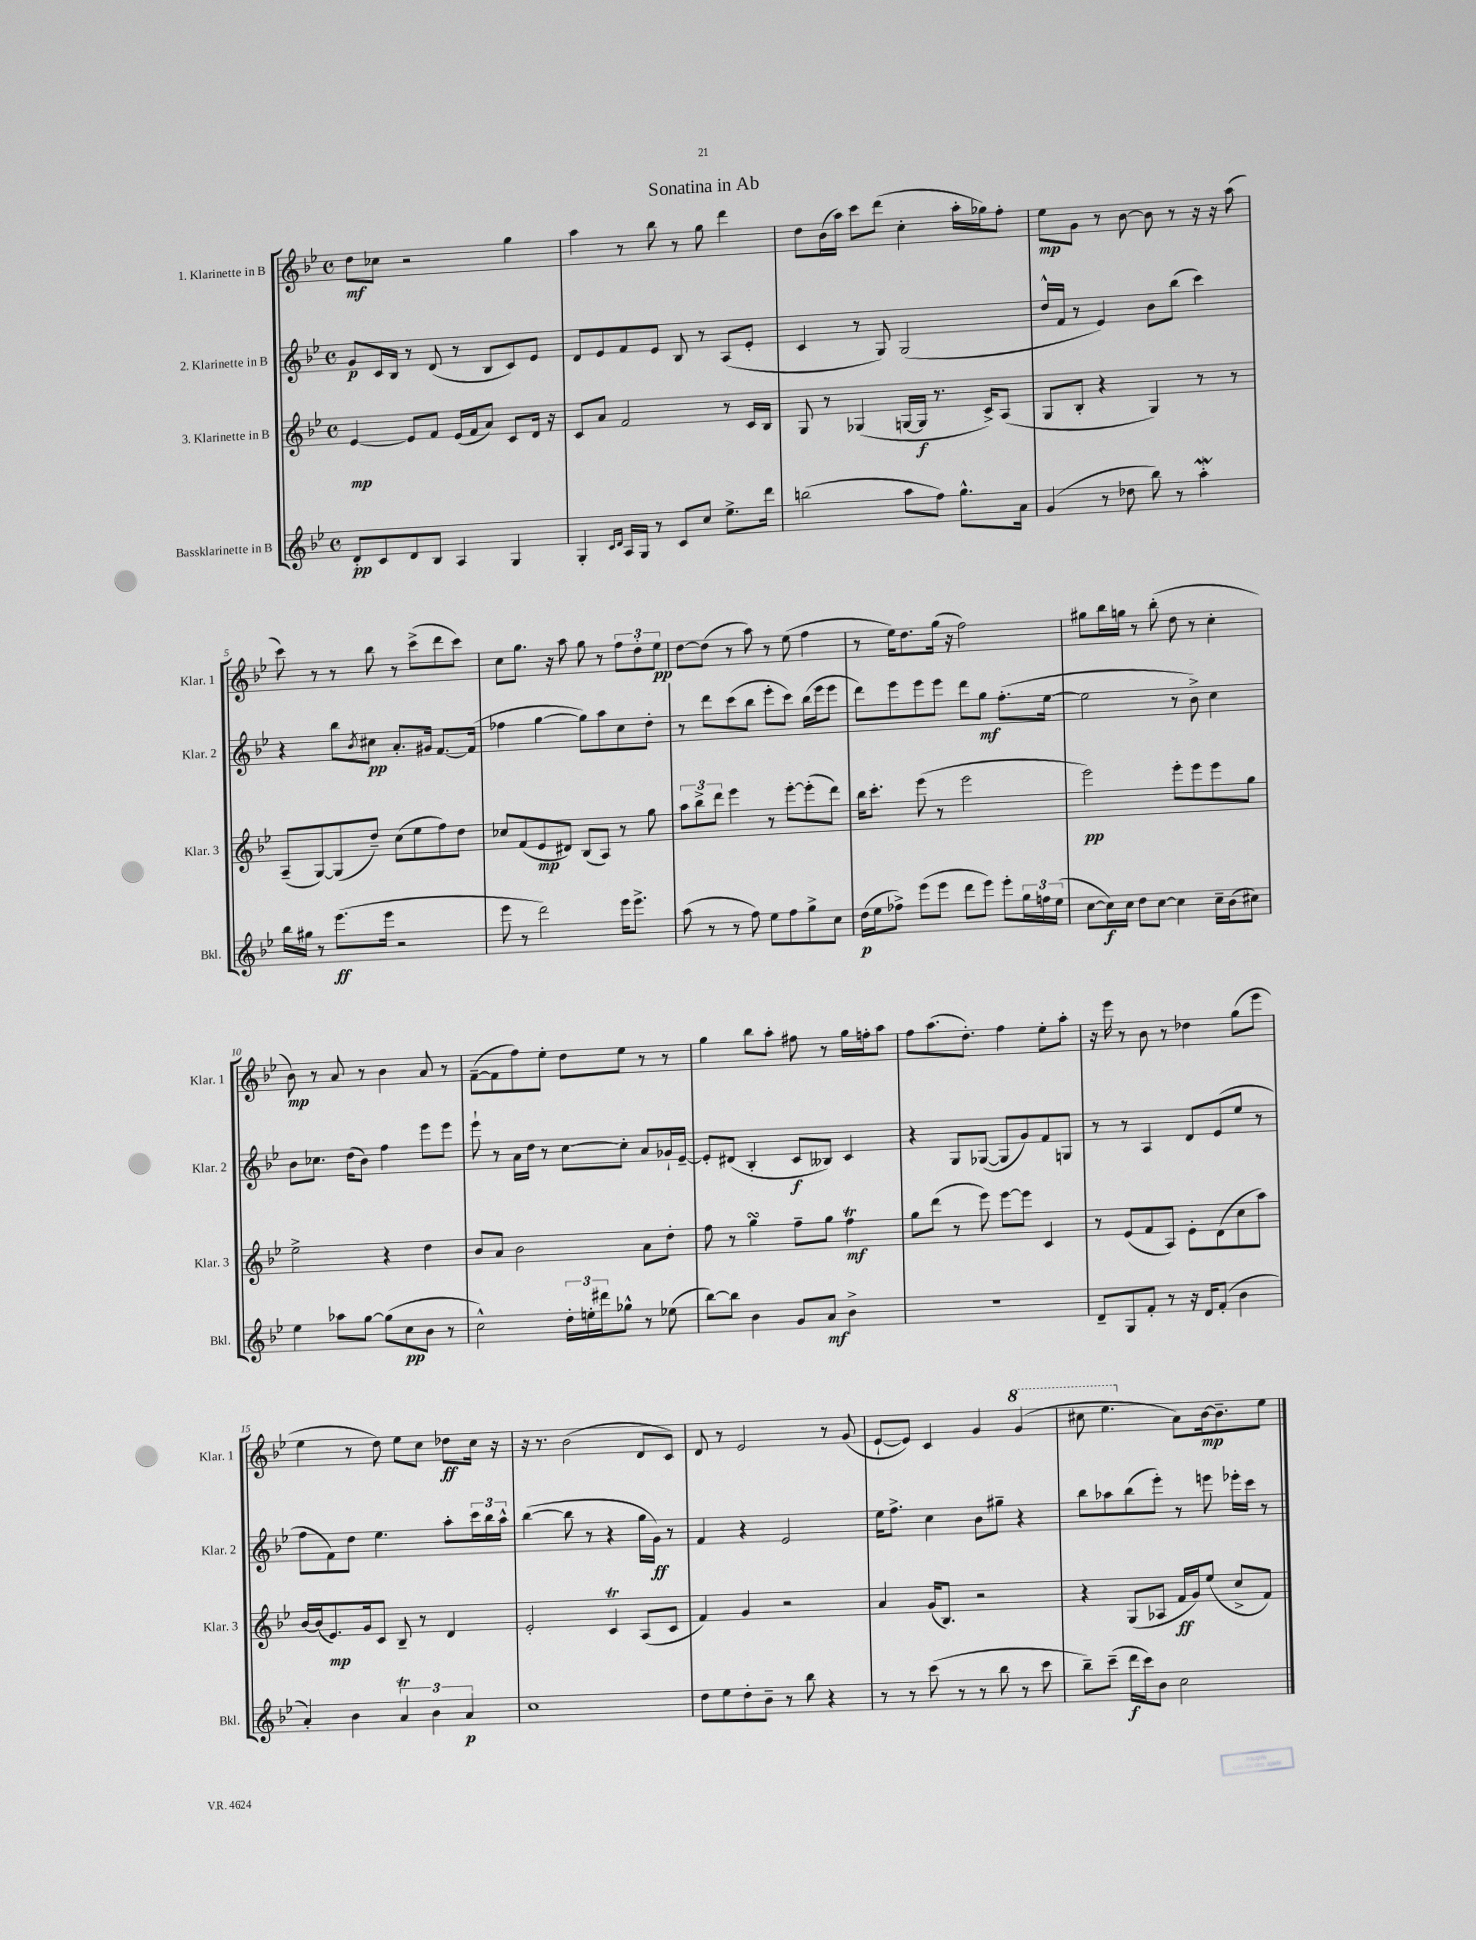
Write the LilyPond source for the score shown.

\header { title = "Sonatina in Ab" }
<<
\new StaffGroup <<
\new Staff = "s0" \with { instrumentName = "1. Klarinette in B" shortInstrumentName = "Klar. 1" } {
    \clef treble \key bes \major \defaultTimeSignature \time 4/4
    d''8\mf ces''8 r2 g''4 |
    a''4 r8 bes''8 r8 g''8 d'''4 |
    d''8 bes'16( a''16) c'''8 d'''8( c''4-. a''16-. ges''16) f''8-. |
    ees''8\mp g'8 r8 bes'8~ bes'8 r8 r16 r16 a''8( |
    c'''8) r8 r8 bes''8 r8 c'''8->( d'''8 c'''8) |
    c''8 g''8. r16 a''8 g''8 r8 \tuplet 3/2 { f''8 d''8-. ees''8\pp } |
    d''8~ d''8( r8 a''8) r8 ees''8( f''4 |
    r8 ees''16) d''8. g''16( r16 f''2) |
    gis''8 bes''16 g''16 r8 bes''8-.( d''8 r8 c''4-. |
    bes'8\mp) r8 a'8 r8 bes'4 a'8 r8 |
    f'8~--( f'8 f''8) ees''8-. d''8 ees''8 r8 r8 |
    g''4 bes''8 a''8-. fis''8 r8 g''16 f''16-. a''8 |
    f''8 a''8.( d''8.-.) f''4 ees''8-. a''8-. |
    r16 ees'''16 r8 bes'8 r8 des''4 g''8( ees'''8 |
    ees''4 r8 d''8) ees''8 c''8 des''8\ff c''16 r16 |
    r16 r8. bes'2( d'8 c'8) |
    d'8 r8 ees'2 r8 g'8( |
    ees'8~-! ees'8) c'4 g'4 \ottava #1 g''4( |
    cis'''8 ees'''4. \ottava #0 a'8) bes'16~\mp bes'8.-- ees''8 \bar "|." |
}
\new Staff = "s1" \with { instrumentName = "2. Klarinette in B" shortInstrumentName = "Klar. 2" } {
    \clef treble \key bes \major \defaultTimeSignature \time 4/4
    g'8\p c'16 bes16 r8 d'8( r8 bes8 c'8) ees'8 |
    d'8 ees'8 f'8 ees'8 bes8 r8 a8( ees'8-. |
    c'4 r8 g8) g2( |
    d''16-^ f'16 r8 ees'4) bes'8 bes''8( c'''4) |
    r4 bes''8 \acciaccatura { bes'8 } cis''8\pp a'8.-. gis'16 f'8.~ f'16( |
    fes''4 g''4~ g''8) a''8 c''8 d''8-. |
    r8 d'''8 c'''8( bes''8 ees'''8-. c'''8) bes''16( ees'''16 ees'''8 |
    d'''8) ees'''8 ees'''8 ees'''8 d'''8 g''8\mf f''8.-.( ees''16~ |
    ees''2 r8 bes'8->) c''4 |
    bes'8 ces''8. d''16( bes'8) f''4 ees'''8 ees'''8 |
    ees'''8-! r8 a'16 d''16 r8 c''8~ c''8-. a'8 ges'16-! ees'16~-- |
    ees'8-. dis'8( bes4-. c'8\f beses8) c'4 |
    r4 g8 ges8~( ges8 g'8) f'8 g8 |
    r8 r8 a4 d'8 ees'8( ees''8 r8 |
    f''8 f'8) d''8 ees''4. a''8-. \tuplet 3/2 { c'''16 bes''16 a''16-^ } |
    bes''4~( bes''8 r8 r4 g''16 g'16\ff) r8 |
    f'4 r4 ees'2 |
    ees''16 f''8.-> c''4 bes'8 gis''8-- r4 |
    bes''8 aes''8 bes''8( ees'''8-.) r8 e'''8 ees'''16-. c'''16 r8 \bar "|." |
}
\new Staff = "s2" \with { instrumentName = "3. Klarinette in B" shortInstrumentName = "Klar. 3" } {
    \clef treble \key bes \major \defaultTimeSignature \time 4/4
    ees'4~\mp ees'8 f'8 ees'16( f'16 a'8) c'8 d'16 r16 |
    c'8 a'8 f'2 r8 c'16 bes16 |
    g8 r8 ges4( g16~ g16\f r8. c'16->) a8( |
    g8 bes8-. r4 g4) r8 r8 |
    a8--( g8~) g8( d''8--) c''8( ees''8 f''8) d''8 |
    ces''8 f'8( ees'8\mp dis'8) bes8( a8) r8 g''8 |
    \tuplet 3/2 { a''8 bes''8-> d'''8 } ees'''4 r8 ees'''8~-. ees'''8-.( d'''8) |
    bes''16 c'''8.-. ees'''8( r8 ees'''2 |
    ees'''2\pp) ees'''8-. ees'''8 ees'''8 g''8 |
    ees''2-> r4 d''4 |
    bes'8 a'8 bes'2 a'8 d''8-. |
    f''8 r8 g''4\turn f''8-- g''8 f''4\trill\mf |
    g''8 d'''8( r8 ees'''8) ees'''8~ ees'''8 c'4 |
    r8 ees'8( f'8 a8) ees'8-. d'8( c''8 a''8) |
    bes'16~ bes'16( ees'8.\mp) g'16 c'8 bes8-- r8 d'4 |
    ees'2-. c'4\trill a8( c'8 |
    f'4) g'4 r2 |
    a'4 g'16( bes8.) r2 |
    r4 g8( aes8 f'16\ff g'16) ees''8( c''8-> f'8) \bar "|." |
}
\new Staff = "s3" \with { instrumentName = "Bassklarinette in B" shortInstrumentName = "Bkl." } {
    \clef treble \key bes \major \defaultTimeSignature \time 4/4
    d'8-.\pp c'8 d'8 bes8 a4 g4 |
    g4-. \grace { c'16 d'16 } a16 g16 r8 c'8 c''8 ees''8.-> d'''16 |
    b''2( a''8 f''8) g''8.-^ a'16 |
    g'4( r8 des''8 bes''8) r8 a''4-.\mordent |
    bes''16 gis''16 r8 ees'''8.\ff( ees'''16 r2 |
    ees'''8 r8 d'''2) ees'''16 ees'''8.-> |
    a''8( r8 r8 f''8) ees''8 f''8 g''8-> c''8 |
    d''16\p( ees''16 fes''8->) ees'''8( ees'''8 d'''8 ees'''8) ees'''8-. \tuplet 3/2 { g''16 f''16 ees''16( } |
    c''8~ c''16\f) c''16 d''8 c''8~ c''4 c''16-- bes'16( cis''8) |
    ees''4 aes''8 g''8~ g''8( c''8\pp bes'8 r8 |
    c''2-^) \tuplet 3/2 { d''16-. e''16-. dis'''16 } ges''8-^ r8 ees''8( |
    bes''8~) bes''8 bes'4 g'8 a'8\mf bes'4-> |
    R1 |
    d'8-- g8 f'8-. r8 r16 d'16 f'8-.( bes'4 |
    a'4-.) bes'4 \tuplet 3/2 { a'4\trill bes'4 a'4\p } |
    c''1 |
    d''8 ees''8 d''8-. bes'8-- r8 bes''8 r4 |
    r8 r8 c'''8( r8 r8 bes''8 r8 c'''8 |
    bes''8--) c'''8--( d'''16\f c'''16) bes'8 c''2 \bar "|." |
}
>>
>>
